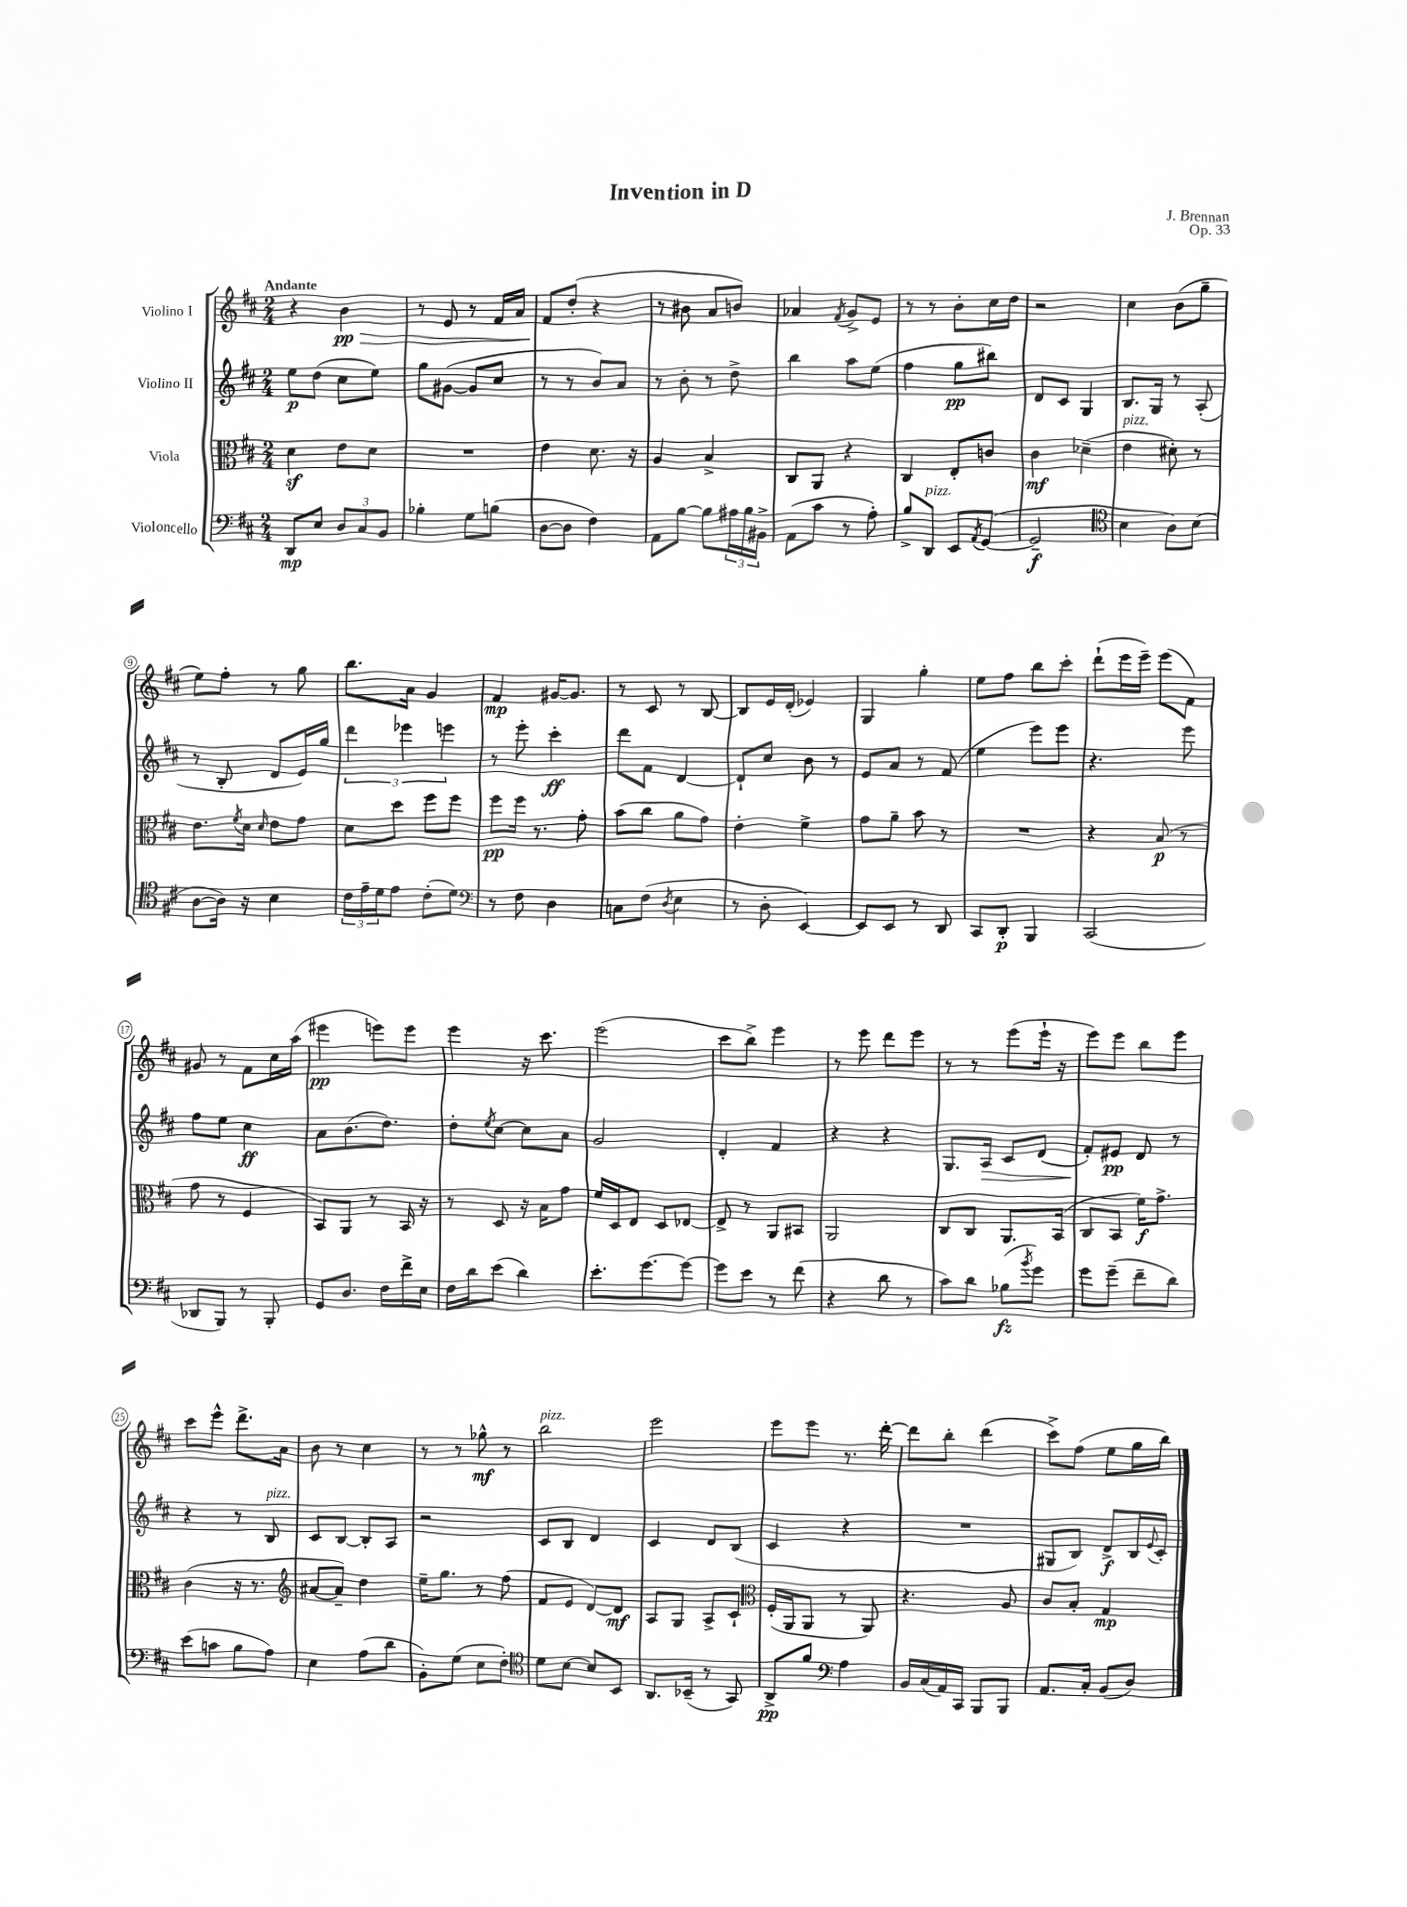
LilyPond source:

\header { title = "Invention in D" composer = "J. Brennan" opus = "Op. 33" }
<<
\new StaffGroup <<
\new Staff = "s0" \with { instrumentName = "Violino I" } {
    \clef treble \key d \major \numericTimeSignature \time 2/4 \tempo "Andante"
    r4 b'4\pp\> |
    r8 e'8 r8 fis'16 a'16 |
    fis'8\! d''8-.( r4 |
    r8 bis'8 a'8 b'8) |
    aes'4 \acciaccatura { fis'8 } g'8-> e'8 |
    r8 r8 b'8-. cis''16 d''16 |
    r2 |
    cis''4 b'8( g''8-- |
    e''8) fis''8-. r8 g''8 |
    b''8. a'16 g'4 |
    fis'4\mp gis'16~ gis'8. |
    r8 cis'8 r8 b8~ |
    b8 e'16 d'16-.( ees'4) |
    g4 g''4-. |
    e''8 fis''8 b''8 cis'''8-. |
    d'''8-!( e'''16 e'''16--) e'''8( fis'8) |
    gis'8 r8 fis'8 cis''16 a''16( |
    eis'''4\pp e'''8) e'''8 |
    e'''4 r16 cis'''8. |
    e'''2( |
    cis'''8 b''8->) e'''4 |
    r8 e'''8 d'''8 e'''8 |
    r8 r8 e'''8( e'''16-! r16 |
    e'''8) e'''8 b''8 e'''8 |
    cis'''8 e'''8-^ d'''8.-> a'16 |
    b'8 r8 cis''4 |
    r8 r8 ges''8-^\mf r8 |
    b''2^\markup { \italic "pizz." } |
    e'''2 |
    e'''8 e'''8 r8. d'''16~-. |
    d'''8 b''8-. d'''4( |
    cis'''8->) fis''8( e''8 g''16 b''16) \bar "|." |
}
\new Staff = "s1" \with { instrumentName = "Violino II" } {
    \clef treble \key d \major \numericTimeSignature \time 2/4
    e''8\p d''8( cis''8 e''8) |
    g''8 gis'8~( gis'8 cis''8 |
    r8 r8 b'8) a'8 |
    r8 b'8-. r8 d''8-> |
    b''4 a''8 e''8( |
    fis''4 g''8\pp bis''8) |
    d'8 cis'8 g4 |
    b8. g16 r8 a8-.( |
    r8 b8-. d'8 e'16) g''16 |
    \tuplet 3/2 { d'''4 ees'''4 e'''4 } |
    r8 e'''8-. cis'''4-.\ff |
    d'''8 fis'8 d'4~ |
    d'8-! cis''8 b'8 r8 |
    e'8 a'8 r8 fis'8( |
    e''4 e'''8) e'''8 |
    r4. e'''8 |
    fis''8 e''8 cis''4\ff |
    a'8 b'8.( d''8.) |
    d''8-. \acciaccatura { e''8 } cis''8~ cis''8 a'8 |
    g'2 |
    d'4-. fis'4 |
    r4 r4 |
    g8. a16\> cis'8 d'8( |
    fis'8-.\!) eis'8\pp d'8 r8 |
    r4 r8 b8^\markup { \italic "pizz." } |
    cis'8 b8~ b8-. a8 |
    r2 |
    cis'8 b8 d'4 |
    cis'4 d'8 b8( |
    cis'4 r4 |
    R2 |
    gis8 b8) d'8->\f b16 \appoggiatura { e'8 } cis'16-. \bar "|." |
}
\new Staff = "s2" \with { instrumentName = "Viola" } {
    \clef alto \key d \major \numericTimeSignature \time 2/4
    d'4\sf e'8 d'8 |
    R2 |
    e'4 d'8. r16 |
    a4 b4-> |
    cis8 a,8 r4 |
    cis4 e8-. c'8 |
    cis'4\mf des'4--( |
    e'4^\markup { \italic "pizz." } dis'8-.) r8 |
    e'8. \acciaccatura { fis'8 } d'16 \grace { d'16 } e'8 g'8 |
    d'8 d''8 fis''8 fis''8 |
    fis''8\pp fis''16 r8. g'8-. |
    b'8( cis''8 a'8 g'8) |
    e'4-. fis'4-> |
    g'8 a'8-- b'8 r8 |
    R2 |
    r4 b8\p( r8 |
    g'8 r8 fis4 |
    b,8) a,8 r8 b,16 r16 |
    r8 d8 r16 b16 g'8 |
    fis'16 d16 e8 d8 ees8~ |
    ees8-> r8 a,8 bis,8 |
    a,2 |
    cis8 cis8 a,8. b,16( |
    cis8 b,8 fis'16\f) g'8.-> |
    cis'4( r16 r8. |
    \clef treble ais'8~ ais'8--) d''4 |
    e''16-- g''8. r8 fis''8( |
    fis'8 e'8 d'8~) d'8\mf |
    a8 g8 a8-> cis'8-! |
    \clef alto fis16-.( a,16 a,8 r8 a,8) |
    r4. a8 |
    cis'8 b8-. g4\mp \bar "|." |
}
\new Staff = "s3" \with { instrumentName = "Violoncello" } {
    \clef bass \key d \major \numericTimeSignature \time 2/4
    d,8\mp e8 \tuplet 3/2 { d8 cis8 b,8 } |
    bes4-. g8 b8( |
    d8~ d8 fis4) |
    a,8 b8~ b8 \tuplet 3/2 { ais16 b16 bis,16-> } |
    a,8( cis'8 r8 a8-.) |
    b8-> d,8^\markup { \italic "pizz." } e,8 \acciaccatura { a,8 } g,8~( |
    g,2--\f |
    \clef tenor b4 a8) b8( |
    a8~ a16) r16 b4 |
    \tuplet 3/2 { cis'16 e'16-- d'16 } e'8 cis'8-.( d'8) |
    \clef bass r8 fis8 d4 |
    c8 fis8( \acciaccatura { d8 } e4 |
    r8 d8-. e,4~) |
    e,8 e,8 r8 d,8 |
    cis,8 d,8-.\p b,,4 |
    cis,2( |
    des,8 b,,8) r8 b,,8-. |
    g,8 d8. fis16 fis'16-> e16 |
    fis16 d'16 e'8( d'4) |
    e'8.-. g'8.~ g'8~ |
    g'8 e'8 r8 fis'8( |
    r4 d'8 r8 |
    cis'8) d'8 bes8\fz( \acciaccatura { b'8 } g'8) |
    g'8 g'8--( fis'8-- d'8) |
    e'8( c'8 b8 a8) |
    e4 a8( d'8 |
    b,8-.) g8( e8 fis8-.) |
    \clef tenor d'8 b8~ b8 b,8 |
    a,8. bes,16--( r8 g,8) |
    a,8->\pp fis'8 \clef bass a4 |
    b,16 cis16( a,16) cis,16 b,,8 b,,8 |
    a,8. cis16-. b,8( d8) \bar "|." |
}
>>
>>
\layout { \context { \Score \override BarNumber.stencil = #(make-stencil-circler 0.1 0.3 ly:text-interface::print) } }
